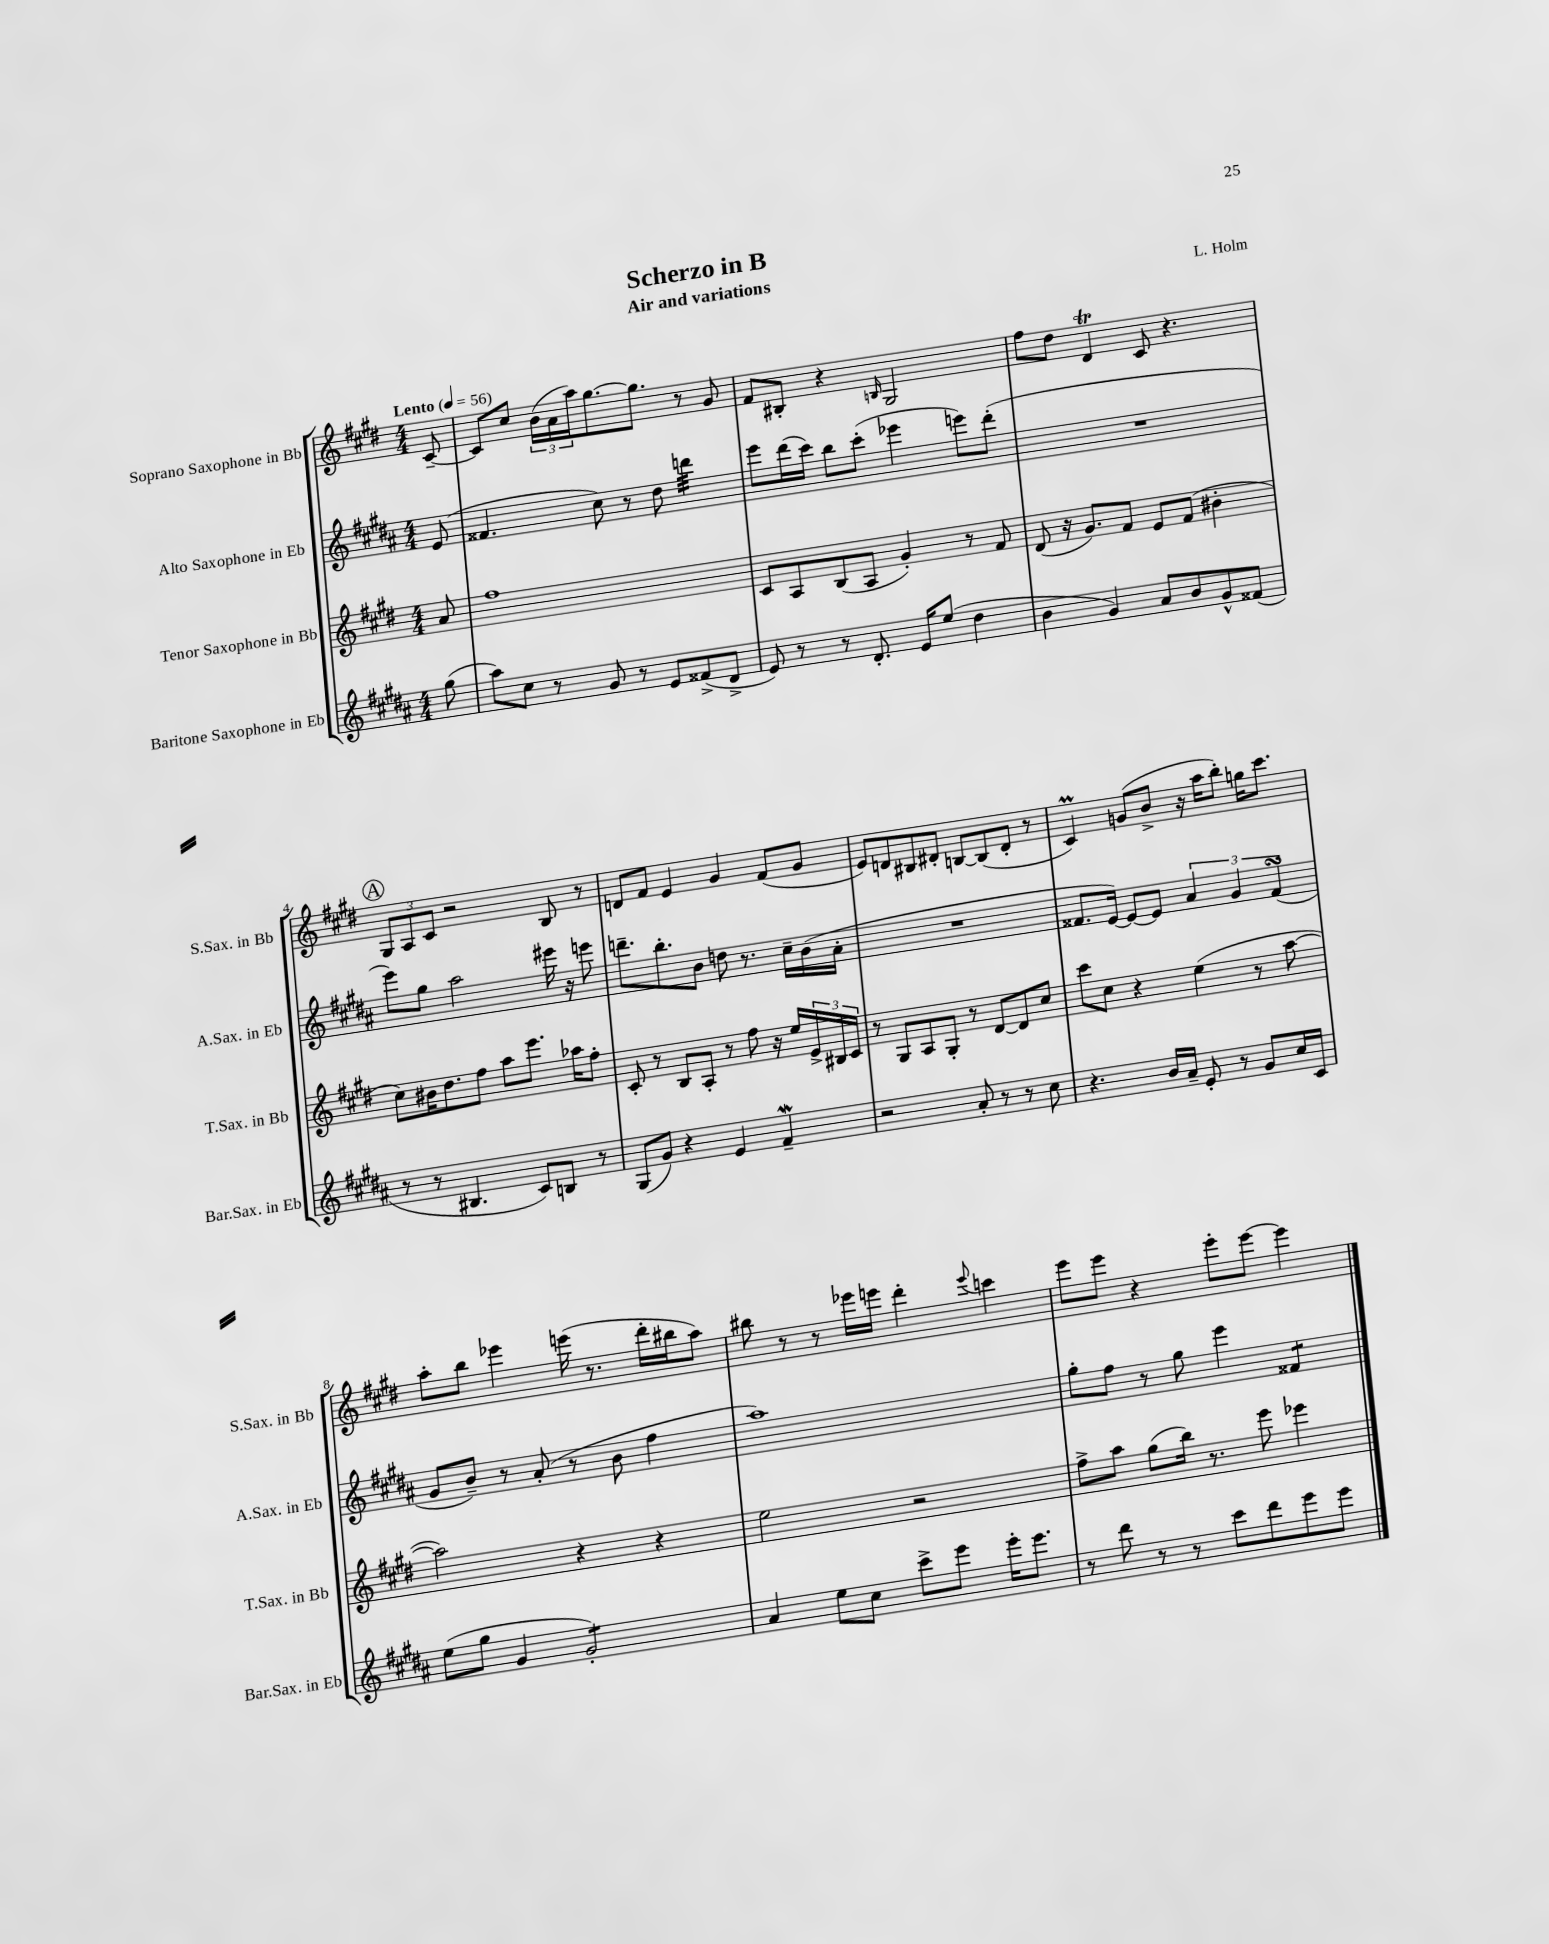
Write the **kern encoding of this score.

**kern	**kern	**kern	**kern
*staff4	*staff3	*staff2	*staff1
*clefG2	*clefG2	*clefG2	*clefG2
*k[f#c#g#d#a#]	*k[f#c#g#d#]	*k[f#c#g#d#a#]	*k[f#c#g#d#]
*M4/4	*M4/4	*M4/4	*M4/4
*MM56	*MM56	*MM56	*MM56
(8gg#\	8a/	(8e/	[8c#~/
=	=	=	=
8aa#\L)	1ff#	4.f##/	8c#/]L
8cc#\J	.	.	8cc#/J
8r	.	.	(24b\LL
.	.	.	24a\
.	.	.	24aa\J)
8g#/	.	8cc#\)	[8.gg#\
8r	.	8r	.
.	.	.	8.gg#\]J
8e/L	.	8dd#\	.
(8f##^/	.	4ddd\	8r
8d#^/J	.	.	8g#/
=	=	=	=
8e/)	8c#/L	8eee\L	8f#/L
8r	8A/	(16ddd#\L	8B#'/J
.	.	16ccc#\JJ)	.
8r	(8B/	8bb\L	4r
8.d#'/	8A/J	(8ccc#'\J	.
.	.	.	16qqB/
.	4g#'/)	4eee-\	2G#/
16e/LK	.	.	.
(8ee/J	.	.	.
4dd#\	8r	8eee\L)	.
.	8f#/	(8ddd#'\J	.
=	=	=	=
4b\	(8d#/	1r	8ff#\L
.	16r	.	8dd#\J
.	8.g#/L)	.	.
4g#/)	.	.	4d#/
.	8f#/J	.	.
8a#/L	8e/L	.	8c#/
8b/	(8f#/J	.	4.r
8g#^^/	4b#'\	.	.
(8f##/J	.	.	.
=	=	=	=
8r	8cc#\L)	8eee\L)	12G#/L
.	.	.	12A/
8r	16b#\K	8gg#\J	.
.	.	.	12c#/J
.	8.dd#\	.	.
4.B#/	.	2aa#\	2r
.	8ff#\J	.	.
.	8aa\L	.	.
8c#/L)	8.eee\J	.	.
8B/J	.	16eee#\	8B/
.	16aa-\LK	16r	.
8r	8ff#'\J	8eee\	8r
=	=	=	=
(8G#/L	8c#'/	8.ddd~\L	8d/L
8g#/J)	8r	.	8f#/J
.	.	8.bb'\	.
4r	8B/L	.	4e/
.	8A'/J	8b\J	.
4e/	8r	8dd\	4g#/
.	8ff#\	8.r	.
4f#~/	16r	.	(8f#/L
.	16ee/LL	16cc#~\LL	.
.	24e^/	(16b\	8g#/J
.	24B#/	.	.
.	.	16a#'\JJ	.
.	24c#/JJ	.	.
=	=	=	=
2r	8r	1r	8e/L)
.	8G#/L	.	8d/
.	8A/	.	8B#/
.	8G#'/J	.	8d#'/J
8a#'/	8r	.	[8B/L
8r	[8d#/L	.	(8B/]
8r	8d#/]	.	8d#'/J
8cc#\	8cc#/J	.	8r
=	=	=	=
4.r	8ccc#\L	8.f##/L	4c#/)
.	8cc#\J	.	.
.	.	[16e/Jk)	.
.	4r	8e/_L	(8g/L
16b/LL	.	8e/]J	8b^/J
16a#~/JJ	.	.	.
8e'/	(4ee\	6a#/	16r
.	.	.	16aa\LK
8r	.	.	8bb'\J)
.	.	6g#/	.
8g#/L	8r	.	16gg\LK
.	.	.	8.ccc#\J
.	.	(6f##/	.
16cc#/L	[8aa\	.	.
16c#/JJ	.	.	.
=	=	=	=
(8ee\L	2aa\])	8g#/L	8aa'\L
8gg#\J	.	8b~/J)	8bb\J
4g#/	.	8r	4eee-\
.	.	(8a#'/	.
2g#'/)	4r	8r	(16eee\
.	.	.	8.r
.	.	8b\	.
.	4r	4ff#\	16ddd#'\LL
.	.	.	16bb#\J
.	.	.	8aa\J)
=	=	=	=
4a#/	2ee\	1aa#)	8bb#\
.	.	.	8r
8ee\L	.	.	8r
8cc#\J	.	.	16eee-\LL
.	.	.	16eee\JJ
8ccc#^\L	2r	.	4ddd#'\
8eee\J	.	.	.
.	.	.	8qqeee/
16eee'\LK	.	.	4ccc\
8.eee\J	.	.	.
=	=	=	=
8r	8ff#^\L	8gg#'\L	8eee\L
8ddd#\	8aa\J	8ff#\J	8eee\J
8r	(8gg#\L	8r	4r
8r	16bb\Jk)	8gg#\	.
.	8.r	.	.
8ccc#\L	.	4eee\	8eee'\L
8ddd#\	8eee\	.	[8eee\J
8eee\	4eee-\	4f##/	4eee\]
8eee\J	.	.	.
==	==	==	==
*-	*-	*-	*-
